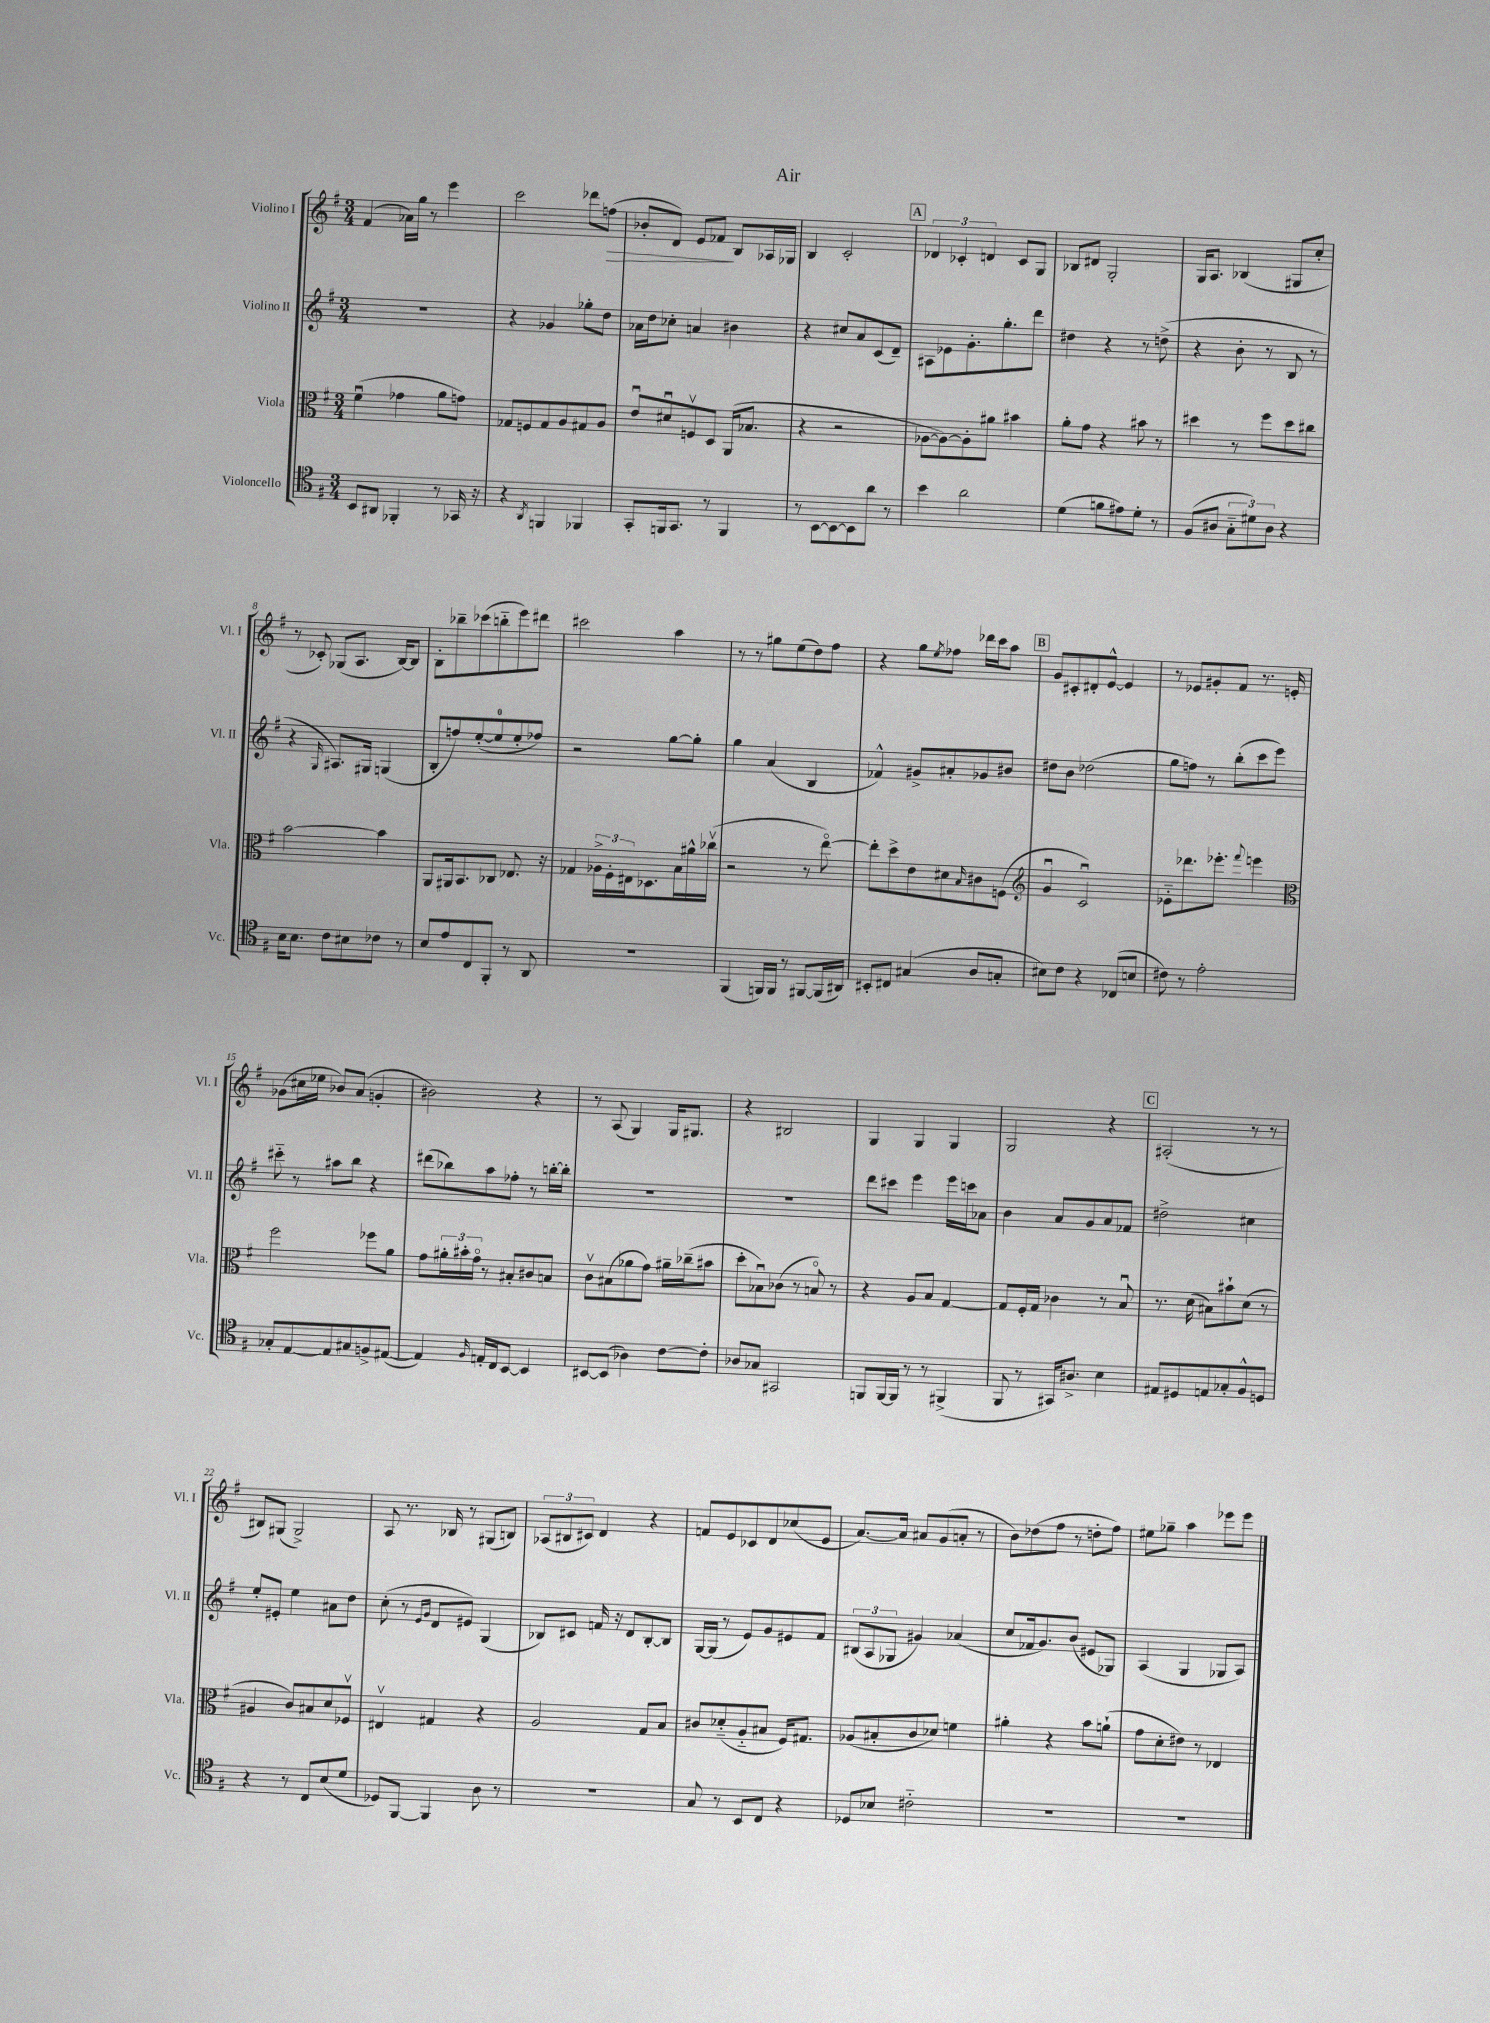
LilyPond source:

\header { title = "Air" }
<<
\new StaffGroup <<
\new Staff = "s0" \with { instrumentName = "Violino I" shortInstrumentName = "Vl. I" } {
    \clef treble \key g \major \numericTimeSignature \time 3/4
    fis'4( aes'16) g''16 r8 e'''4 |
    c'''2 des'''8 f''8\>( |
    bes'8-. d'8) e'8 fes'8\! b8 aes16 ges16 |
    b4 c'2-. |
    \mark \markup { \box "A" } \tuplet 3/2 { des'4 ces'4-. d'4 } ces'8 g8 |
    bes8 dis'8 g2-. |
    g16 a8. bes4( gis8 c''8-. |
    r8 ces'8-.) ges8( a8. b16~) b8 |
    b8-. bes''8-- ces'''8( b''8-_ e'''8) dis'''8 |
    cis'''2 a''4 |
    r8 r8 gis''8 e''8( d''8) fis''8 |
    r4 g''8 \acciaccatura { e''8 } fes''8 des'''16 c'''16 a''8 |
    \mark \markup { \box "B" } g'8 cis'8-. dis'8-. e'8~-^ e'4 |
    r8 ees'8 gis'8-. fis'8 r8. e'16-. |
    ges'8( cis''16 ees''16 bes'8) a'8( g'4-. |
    bis'2) r4 |
    r8 a8( g4) g16 gis8. |
    r4 bis2 |
    g4 g4 g4 |
    g2 r4 |
    \mark \markup { \box "C" } ais2-.( r8 r8 |
    bis8) gis8( gis2->) |
    a8 r8. bes16 r8 gis8( b8) |
    \tuplet 3/2 { aes8( bis8 cis'8) } d'4 r4 |
    f'8 e'8 ces'8 d'8 ces''8( e'8 |
    a'8.~) a'16 ais'8 g'8( a'8-. r8 |
    b'8) des''8( fis''8 r8 d''8-. fis''8) |
    eis''8 ges''8-- a''4 ees'''8 ees'''8 \bar "|." |
}
\new Staff = "s1" \with { instrumentName = "Violino II" shortInstrumentName = "Vl. II" } {
    \clef treble \key g \major \numericTimeSignature \time 3/4
    R2. |
    r4 ges'4 ges''8-. d''8 |
    aes'16 d''16 ces''8-. a'4 bis'4 |
    r4 cis''8 a'8 c'8( d'8--) |
    \mark \markup { \box "A" } ais8 ees'8 g'8.-. g''8.-. d'''8 |
    dis''4 r4 r8 d''8->( |
    r4 b'8-. r8 b8 r8 |
    r4 \grace { g16 } ais8.) gis16 g4( |
    b8-. f''8) e''8~-.( e''8-0 e''8-. fes''8) |
    r2 g''8~ g''8-. |
    g''4 a'4( b4 |
    fes'4-^) gis'8-> ais'8-. ges'8 bis'8 |
    \mark \markup { \box "B" } dis''8 b'8 des''2( |
    g''8 f''8) r8 b''8-.( c'''8 e'''8) |
    cis'''8-_ r8 ais''8 b''8 r4 |
    dis'''8( bes''8) a''8 fes''8-. r8 b''16~-. b''16-. |
    R2. |
    R2. |
    d'''8 cis'''8 e'''4 e'''16 c'''16 aes'8 |
    b'4 a'8 g'8 a'8 fes'8 |
    \mark \markup { \box "C" } dis''2-> cis''4 |
    e''8-. eis'8-. e''4 ais'8 d''8 |
    c''8-.( r8 \grace { e'16 g'16 } d'8 eis'8) g4( |
    bes8) cis'8 f'16 r16 d'8 bes8~-. bes8 |
    g16~ g16( r8 e'8) g'8 eis'8 fis'8 |
    \tuplet 3/2 { bis8( a8 ges8 } gis'4) aes'4( |
    c''8 fes'16 g'8.) b'8( eis'8 ges8) |
    a4( g4 ges8 a8) \bar "|." |
}
\new Staff = "s2" \with { instrumentName = "Viola" shortInstrumentName = "Vla." } {
    \clef alto \key g \major \numericTimeSignature \time 3/4
    fis'4\downbow( ges'4 a'8 g'8) |
    ges8 f8 ges8 a8 gis8 a8 |
    e'8\downbow dis'8\downbow f8\upbow d8 a,16( bes8. |
    r4 r2 |
    \mark \markup { \box "A" } aes8~ aes8~) aes8-. ais'8 bis'4 |
    a'8-. g'8 r4 bis'8 r8 |
    dis''4 r8 fis''8 dis''8 cis''8 |
    b'2~ b'4 |
    a,8 ais,16 b,8. ces8 ees8. r16 |
    ges4 \tuplet 3/2 { aes16-> fis16-. eis16 } des8. b16 ais'16-^ ces''16\upbow( |
    r2 r8 e''8~\flageolet) |
    e''8-. d''8-> e'8 dis'8 \grace { b16 } cis'8 f8( |
    \mark \markup { \box "B" } \clef treble g'4\downbow c'2\downbow) |
    ees'8-_ des'''8. ees'''8.-. \appoggiatura { fis'''8 } e'''4 |
    \clef alto fis''2 fes''8 a'8 |
    g'8 \tuplet 3/2 { ais'16-. bis'16-. g'16\flageolet } r8 bis8-. cis'8 b8 |
    c'8\upbow bis8( aes'8 g'8) ais'16-- ces''16--( bis'8 |
    d''8-. bes8\downbow) ces'8( r8 b8\flageolet) r8 |
    r4 a8 b8 g4~ |
    g8 fis16-. g16 ces'4 r8 b8\downbow |
    \mark \markup { \box "C" } r8. d'16( bis8) bis'8-! d'8( r8 |
    ais4 c'8) bis8 d'8 fes8\upbow |
    eis4\upbow gis4 r4 |
    a2 g8 b8 |
    cis'8 des'8-_( a8-_ bis8 fis16) gis8. |
    aes8( bis8-. c'8 des'8) f'4 |
    ais'4-. r4 b'8 a'8-!( |
    g'8 d'8-. eis'8) r8 ees4 \bar "|." |
}
\new Staff = "s3" \with { instrumentName = "Violoncello" shortInstrumentName = "Vc." } {
    \clef tenor \key g \major \numericTimeSignature \time 3/4
    b,8 ais,8 fes,4-. r8 ges,16 r16 |
    r4 \acciaccatura { a,8 } f,4 fes,4 |
    g,8-. f,16 g,8. r8 f,4 |
    r8 b,8~ b,8~ b,8 a'8 r8 |
    \mark \markup { \box "A" } b'4 a'2 |
    d'4( f'8 eis'8) d'8-. r8 |
    fis8( ais8 \tuplet 3/2 { g8-_ dis'8) ais8 } r4 |
    b16 b8. c'8 bis8 ces'8 r8 |
    b8 e'8 c8 fis,8-. r8 a,8 |
    R2. |
    fis,4( f,16) f,16 r8 fis,8~ fis,16( ais,16) |
    bis,8-. cis8 gis4( a8 g8-. |
    \mark \markup { \box "B" } bis8) c'8 r4 ces8( b8 |
    cis'8) r8 e'2-. |
    ges8-. e8~ e8 gis8 f8-> eis8~( |
    eis4) \grace { fis16 } e16-. c16 b,8~ b,4 |
    bis,8~ bis,8( aes4) c'8~ c'8-. |
    aes8 ges8 gis,2 |
    f,8 f,16~ f,16 r8 r8 fis,4->( |
    fis,8 r8 gis,16) ais8.-> b4 |
    \mark \markup { \box "C" } eis8 dis8 e8 ges8-. fis8-^ d8 |
    r4 r8 c8 b8( d'8 |
    des8) fis,8~ fis,4 a8 r8 |
    R2. |
    g8 r8 b,8 c8 r4 |
    des8 bes8 cis'2-_ |
    R2. |
    R2. \bar "|." |
}
>>
>>
